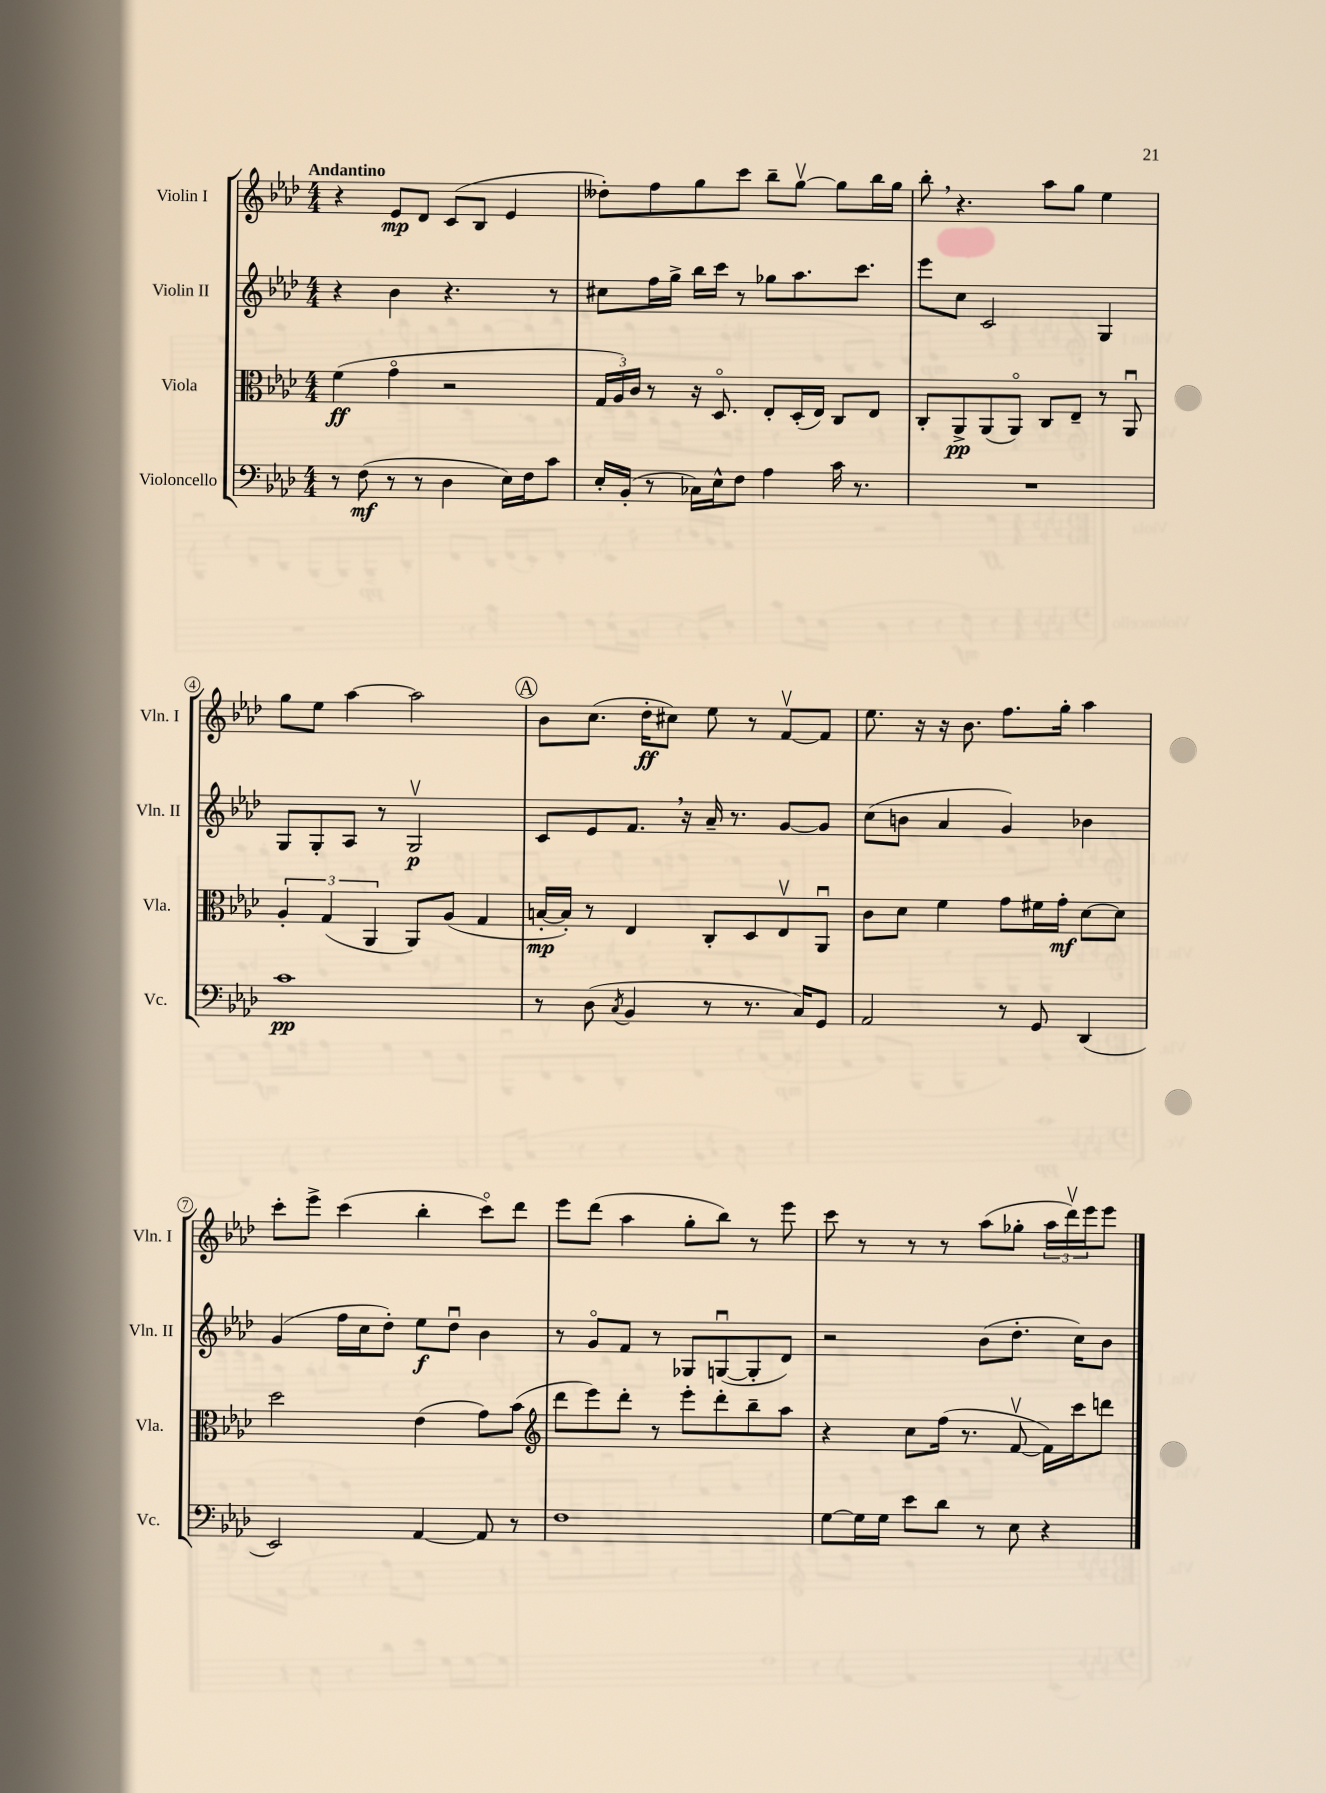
<<
\new StaffGroup <<
\new Staff = "s0" \with { instrumentName = "Violin I" shortInstrumentName = "Vln. I" } {
    \clef treble \key aes \major \numericTimeSignature \time 4/4 \tempo "Andantino"
    r4 ees'8\mp des'8 c'8( bes8 ees'4 |
    deses''8-.) f''8 g''8 c'''8 bes''8-- g''8~\upbow g''8 bes''16 g''16 |
    bes''8-. \breathe r4. aes''8 g''8 ees''4 |
    g''8 ees''8 aes''4~ aes''2 |
    \mark \markup { \circle "A" } bes'8 c''8.( des''16-.\ff cis''8) ees''8 r8 f'8~\upbow f'8 |
    ees''8. r16 r16 bes'8. f''8. g''16-. aes''4 |
    c'''8-. ees'''8-> c'''4( bes''4-. c'''8\flageolet) des'''8 |
    ees'''8 des'''8( aes''4 g''8-. bes''8) r8 ees'''8 |
    c'''8 r8 r8 r8 aes''8( ges''8-. \tuplet 3/2 { aes''16 des'''16\upbow) ees'''16 } ees'''8 \bar "|." |
}
\new Staff = "s1" \with { instrumentName = "Violin II" shortInstrumentName = "Vln. II" } {
    \clef treble \key aes \major \numericTimeSignature \time 4/4
    r4 bes'4 r4. r8 |
    cis''8 f''16 g''16-> bes''16 c'''16 r8 ges''8 aes''8. c'''8. |
    ees'''8 c''8 c'2 g4 |
    g8 g8-. aes8 r8 g2\upbow\p |
    \mark \markup { \circle "A" } c'8 ees'8 f'8. \breathe r16 aes'16-- r8. g'8~ g'8 |
    c''8( b'8 aes'4 g'4) bes'4 |
    g'4( f''16 c''16 des''8-.) ees''8\f des''8\downbow bes'4 |
    r8 g'8\flageolet f'8 r8 ges8 g8~\downbow( g8-. des'8) |
    r2 bes'8( des''8.-. c''16) bes'8 \bar "|." |
}
\new Staff = "s2" \with { instrumentName = "Viola" shortInstrumentName = "Vla." } {
    \clef alto \key aes \major \numericTimeSignature \time 4/4
    f'4\ff( g'4\flageolet r2 |
    \tuplet 3/2 { g16 aes16) c'16 } r8 r16 des8.\flageolet ees8-. des16-.( ees16) c8 ees8 |
    c8-. aes,8->\pp aes,8( aes,8\flageolet) c8 ees8-- r8 aes,8\downbow |
    \tuplet 3/2 { aes4-. g4( aes,4 } aes,8) aes8( g4 |
    \mark \markup { \circle "A" } b16~-.\mp b16-.) r8 ees4 c8-. des8 ees8\upbow aes,8\downbow |
    c'8 des'8 f'4 g'8 fis'16 g'16-.\mf des'8~ des'8 |
    des''2 ees'4( g'8) bes'8( |
    \clef treble des'''8 ees'''8) des'''8-. r8 ees'''8-. des'''8-. bes''8-- aes''8 |
    r4 c''8 f''16( r8. f'8~\upbow f'16) c'''16 d'''8 \bar "|." |
}
\new Staff = "s3" \with { instrumentName = "Violoncello" shortInstrumentName = "Vc." } {
    \clef bass \key aes \major \numericTimeSignature \time 4/4
    r8 f8\mf( r8 r8 des4 ees16) f16 c'8 |
    ees16-. bes,16-.( r8 ces16) ees16-^ f8 aes4 c'16 r8. |
    R1 |
    c'1\pp |
    \mark \markup { \circle "A" } r8 des8( \acciaccatura { c8 } bes,4 r8 r8. c16) g,8 |
    aes,2 r8 g,8 des,4( |
    ees,2) aes,4~ aes,8 r8 |
    f1 |
    g8~ g16 g16 ees'8 des'8 r8 ees8 r4 \bar "|." |
}
>>
>>
\layout { \context { \Score \override BarNumber.stencil = #(make-stencil-circler 0.1 0.3 ly:text-interface::print) } }
